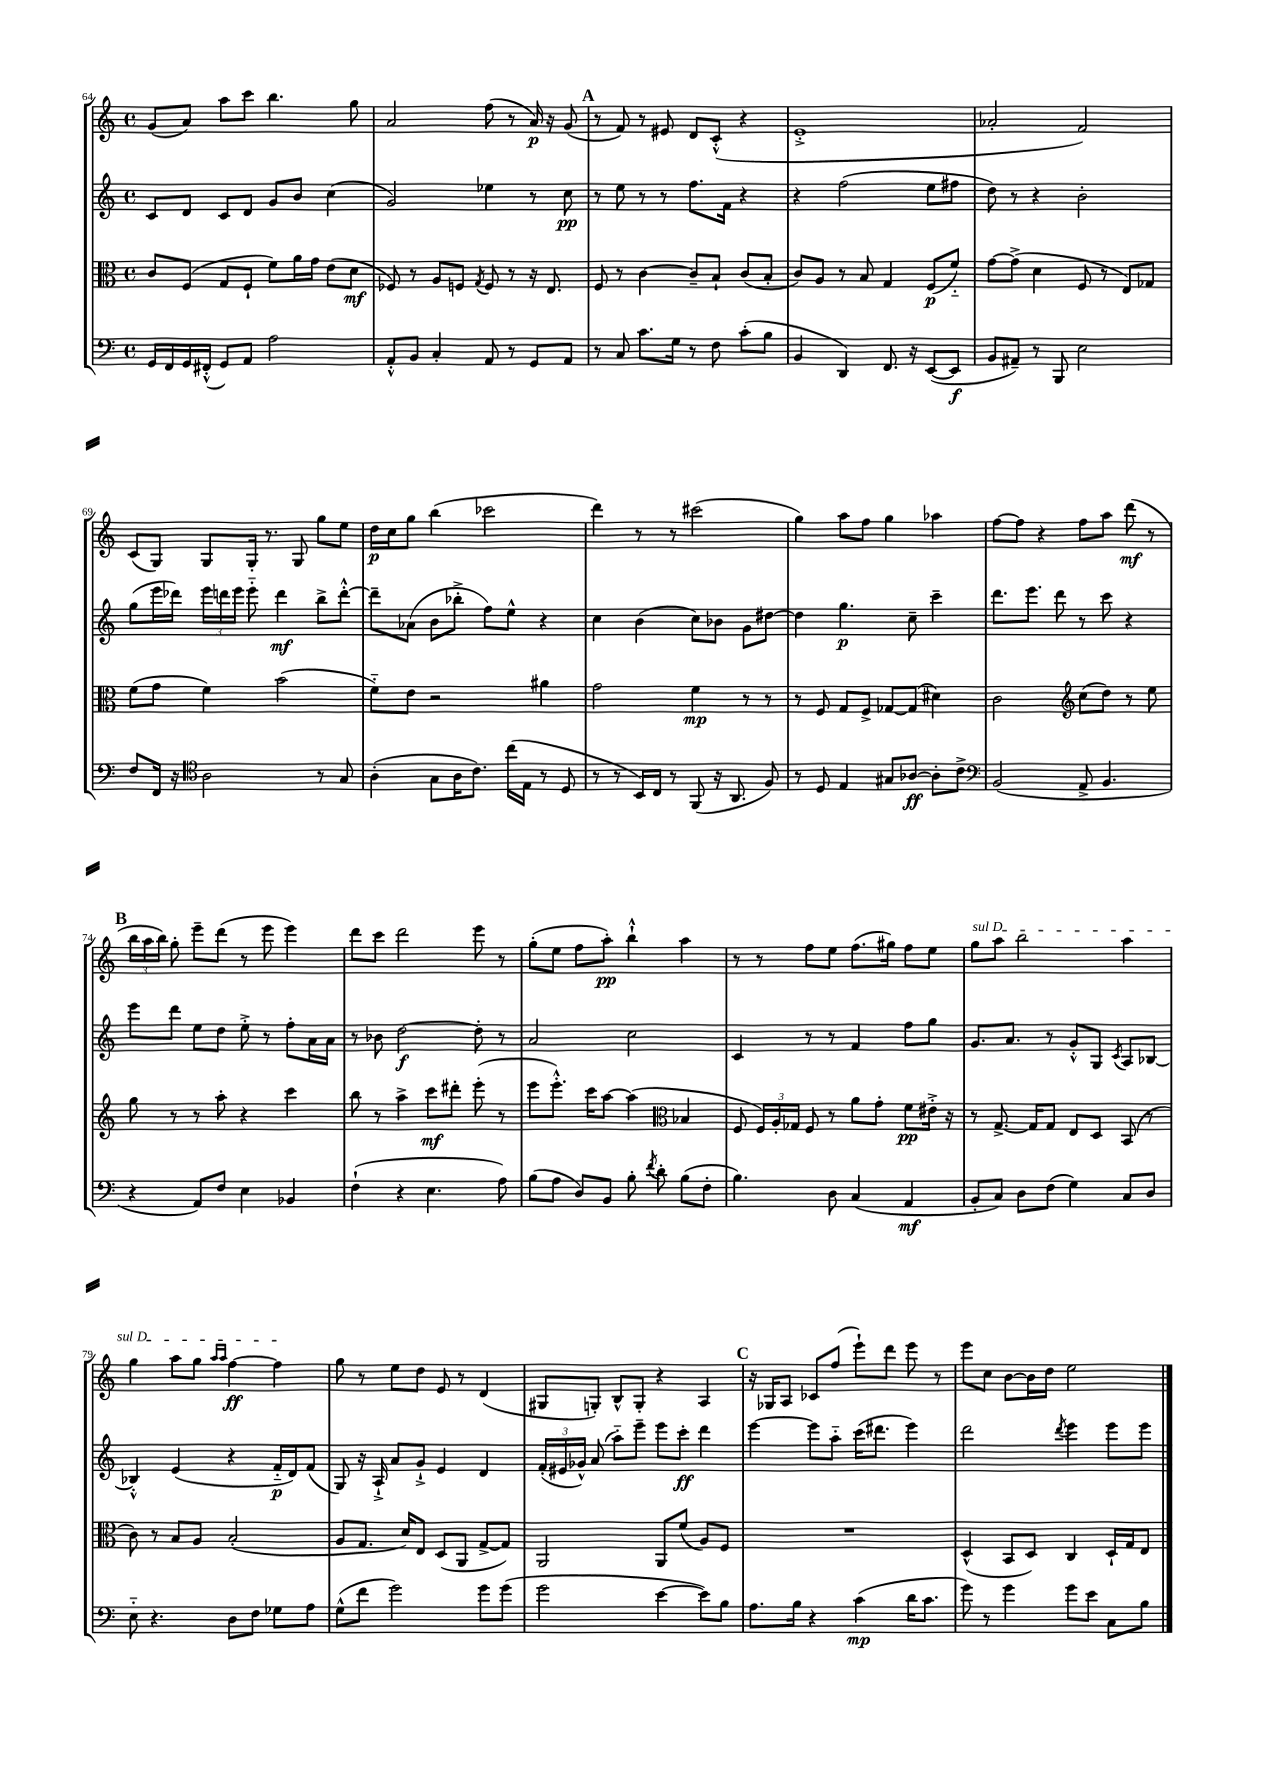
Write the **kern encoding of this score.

**kern	**kern	**kern	**kern
*staff4	*staff3	*staff2	*staff1
*clefF4	*clefC3	*clefG2	*clefG2
*k[]	*k[]	*k[]	*k[]
*M4/4	*M4/4	*M4/4	*M4/4
*met(c)	*met(c)	*met(c)	*met(c)
16GG/LL	8c/L	8c/L	(8g/L
16FF/	.	.	.
16GG/	(8F/J	8d/J	8a/J)
(16FF#'^^/JJ	.	.	.
8GG/L)	8G/L	8c/L	8aa\L
8AA/J	8F`/J	8d/J	8ccc\J
2A\	8f\L)	8g/L	4.bb\
.	16a\L	8b/J	.
.	16g\JJ	.	.
.	(8e\L	(4cc\	.
.	8d\J	.	8gg\
=	=	=	=
8AA'^^/L	8F-/)	2g/)	2a/
8BB/J	8r	.	.
4C'/	8A/L	.	.
.	8F/J	.	.
.	8qG/	.	.
8AA/	8F/	4ee-\	(8ff\
8r	8r	.	8r
8GG/L	16r	8r	16a/)
.	8.E/	.	16r
8AA/J	.	8cc\	(8g/
=	=	=	=
8r	8F/	8r	8r
8C/	8r	8ee\	8f/)
8.c\L	[4c\	8r	8r
.	.	8r	8e#/
16G\Jk	.	.	.
8r	8c~/]L	8.ff\L	8d/L
8F\	8B`/J	.	(8c'^^/J
.	.	16f\Jk	.
(8c'\L	(8c/L	4r	4r
8B\J	8B'/J	.	.
=	=	=	=
4BB/	8c/L)	4r	1e'^
.	8A/J	.	.
4DD/)	8r	(2ff\	.
.	8B/	.	.
8.FF/	4G/	.	.
16r	.	.	.
([8EE/L	(8F/L	8ee\L	.
8EE/]J	8f'~/J)	8ff#\J	.
=	=	=	=
8BB/L	[8g\L	8dd\)	2a-'/
8AA#~/J)	(8g^\]J	8r	.
8r	4d\	4r	.
8BBB/	.	.	.
2E\	8F/	2b'\	2f/)
.	8r	.	.
.	8E/L)	.	.
.	8G-/J	.	.
=	=	=	=
8F/L	(8f\L	(8gg\L	(8c/L
16FF/Jk	8g\J	16eee\L	8G/J)
16r	.	16ddd-\JJ)	.
*clefC4	*	*	*
2A\	4f\)	24eee\LL	8G/L
.	.	24ddd\	.
.	.	24eee\JJ	.
.	.	8eee'~\	16G'/Jk
.	.	.	8.r
.	(2b\	4ddd\	.
.	.	.	8G/
8r	.	8bb^\L	8gg\L
8G/	.	[8ddd'^^\J	8ee\J
=	=	=	=
(4A'\	8f'~\L)	8ddd~\]L	16dd\LL
.	.	.	16cc\J
.	8e\J	(8a-\J	8gg\J
8G\L	2r	8b\L	(4bb\
16A\K	.	8bb-'^\J	.
8.c\J)	.	.	.
.	.	8ff\L)	2ccc-\
(16cc\LL	.	8ee^^\J	.
16E\JJ	.	.	.
8r	4a#\	4r	.
8D/	.	.	.
=	=	=	=
8r	2g\	4cc\	4ddd\)
8r	.	.	.
16BB/LL)	.	(4b\	8r
16C/JJ	.	.	.
8r	.	.	8r
(8FF/	4f\	8cc\L)	(2ccc#\
16r	.	8b-\J	.
8.AA/	.	.	.
.	8r	8g\L	.
8F/)	8r	[8dd#\J	.
=	=	=	=
8r	8r	4dd#\]	4gg\)
8D/	8F/	.	.
4E/	8G/L	4.gg\	8aa\L
.	8F^/J	.	8ff\J
8G#/L	[8G-/L	.	4gg\
[8A-/J	(8G-/]J	8cc~\	.
8A-'\]L	4d#\)	4ccc~\	4aa-\
8c^\J	.	.	.
=	=	=	=
*clefF4	*	*	*
(2BB/	2c\	8.ddd\L	[8ff\L
.	.	.	8ff\]J
.	.	8.eee\J	.
.	.	.	4r
.	.	8ddd\	.
*	*clefG2	*	*
8AA^/	(8cc\L	8r	8ff\L
4.BB/	8dd\J)	8ccc\	8aa\J
.	8r	4r	(8ddd\
.	8ee\	.	8r
=	=	=	=
4r	8gg\	8eee\L	24bb\LL
.	.	.	24aa\
.	.	.	24bb\JJ)
.	8r	8ddd\J	8gg'\
8AA/L)	8r	8ee\L	8eee~\L
8F/J	8aa'\	8dd\J	(8ddd\J
4E\	4r	8ee'^\	8r
.	.	8r	8eee\
4BB-/	4ccc\	8ff'\L	4eee\)
.	.	16a\L	.
.	.	16a\JJ	.
=	=	=	=
(4F`\	8bb\	8r	8ddd\L
.	8r	8b-\	8ccc\J
4r	4aa^\	[2dd\	2ddd\
4.E\	8ccc\L	.	.
.	8ddd#'\J	.	.
.	(8eee'\	8dd'\]	8eee\
8A\)	8r	8r	8r
=	=	=	=
(8B\L	8eee\L	2a/	(8gg'\L
8A\J	8.eee'^^\J)	.	8ee\J
8D/L)	.	.	8ff\L
.	16ccc\LK	.	.
8BB/J	[8aa\J	.	8aa'\J)
8B'\	(4aa\]	2cc\	4bb`^^\
8qf/	.	.	.
8d'\	.	.	.
*	*clefC3	*	*
(8B\L	4B-/	.	4aa\
8F'\J	.	.	.
=	=	=	=
4.B\)	8F/	4c/	8r
.	24F/LL)	.	8r
.	24A'/	.	.
.	24G-/JJ	.	.
.	8F/	8r	8ff\L
8D\	8r	8r	8ee\J
(4C/	8a\L	4f/	(8.ff\L
.	8g'\J	.	.
.	.	.	16gg#\Jk)
4AA/	8f\L	8ff\L	8ff\L
.	16e#'^\Jk	8gg\J	8ee\J
.	16r	.	.
=	=	=	=
8BB'/L	8r	8.g/L	8gg\L
8C/J)	[8.G^/	.	8aa\J
.	.	8.a/J	.
8D\L	.	.	2bb\
.	16G/]LK	.	.
(8F\J	8G/J	8r	.
4G\)	8E/L	8g'^^/L	.
.	8D/J	8G/J	.
.	.	8qc/	.
8C/L	(8BB/	8A/L	4aa\
8D/J	8r	[8B-/J	.
=	=	=	=
8E'~\	8c\)	4B-'^^/]	4gg\
4.r	8r	.	.
.	8B/L	(4e/	8aa\L
.	8A/J	.	8gg\J
.	.	.	16qqaa/LL
.	.	.	16qqaa/JJ
8D\L	(2B'/	4r	[4ff\
8F\J	.	.	.
8G-\L	.	16f'~/LL	4ff\]
.	.	16d/J)	.
8A\J	.	(8f/J	.
=	=	=	=
(8G^^\L	8A/L	8G/)	8gg\
8f\J	8.G/J	16r	8r
.	.	16A`^/	.
2g\)	.	8a/L	8ee\L
.	16d/LK)	.	.
.	8E/J	8g`^/J	8dd\J
.	(8D/L	4e/	8e/
.	8AA/J	.	8r
8g\L	[8G^/L	4d/	(4d/
(8g\J	8G/]J)	.	.
=	=	=	=
2g\	2AA/	(24f'/LL	8G#/L
.	.	24e#/	.
.	.	24g-^^/JJ)	.
.	.	(8a/	8G'/J)
.	.	8aa'~\L)	8B^^/L
.	.	8eee~\J	8G'/J
[4e\	8AA/L	8eee\L	4r
.	(8f/J	8ccc'\J	.
8e\]L)	8A/L)	4ddd\	4A/
8B\J	8F/J	.	.
=	=	=	=
8.A\L	1r	[4eee\	16r
.	.	.	16G-/LK
.	.	.	8A/J
16B\Jk	.	.	.
4r	.	8eee\]L	8c-/L
.	.	8aa'~\J	(8ff/J
(4c\	.	(16ccc\LK	8eee`\L)
.	.	8.ddd#\J	.
.	.	.	8ddd\J
16d\LK	.	4eee\)	8eee\
8.c\J	.	.	.
.	.	.	8r
=	=	=	=
8g\)	(4D^^/	2ddd\	8eee\L
8r	.	.	8cc\J
4g\	8BB/L	.	[8b\L
.	8D/J)	.	16b\]L
.	.	.	16dd\JJ
.	.	8qddd/	.
8g\L	4C/	4eee\	2ee\
8e\J	.	.	.
8C\L	16D`/LL	8eee\L	.
.	16G/J	.	.
8B\J	8E/J	8eee\J	.
==	==	==	==
*-	*-	*-	*-
